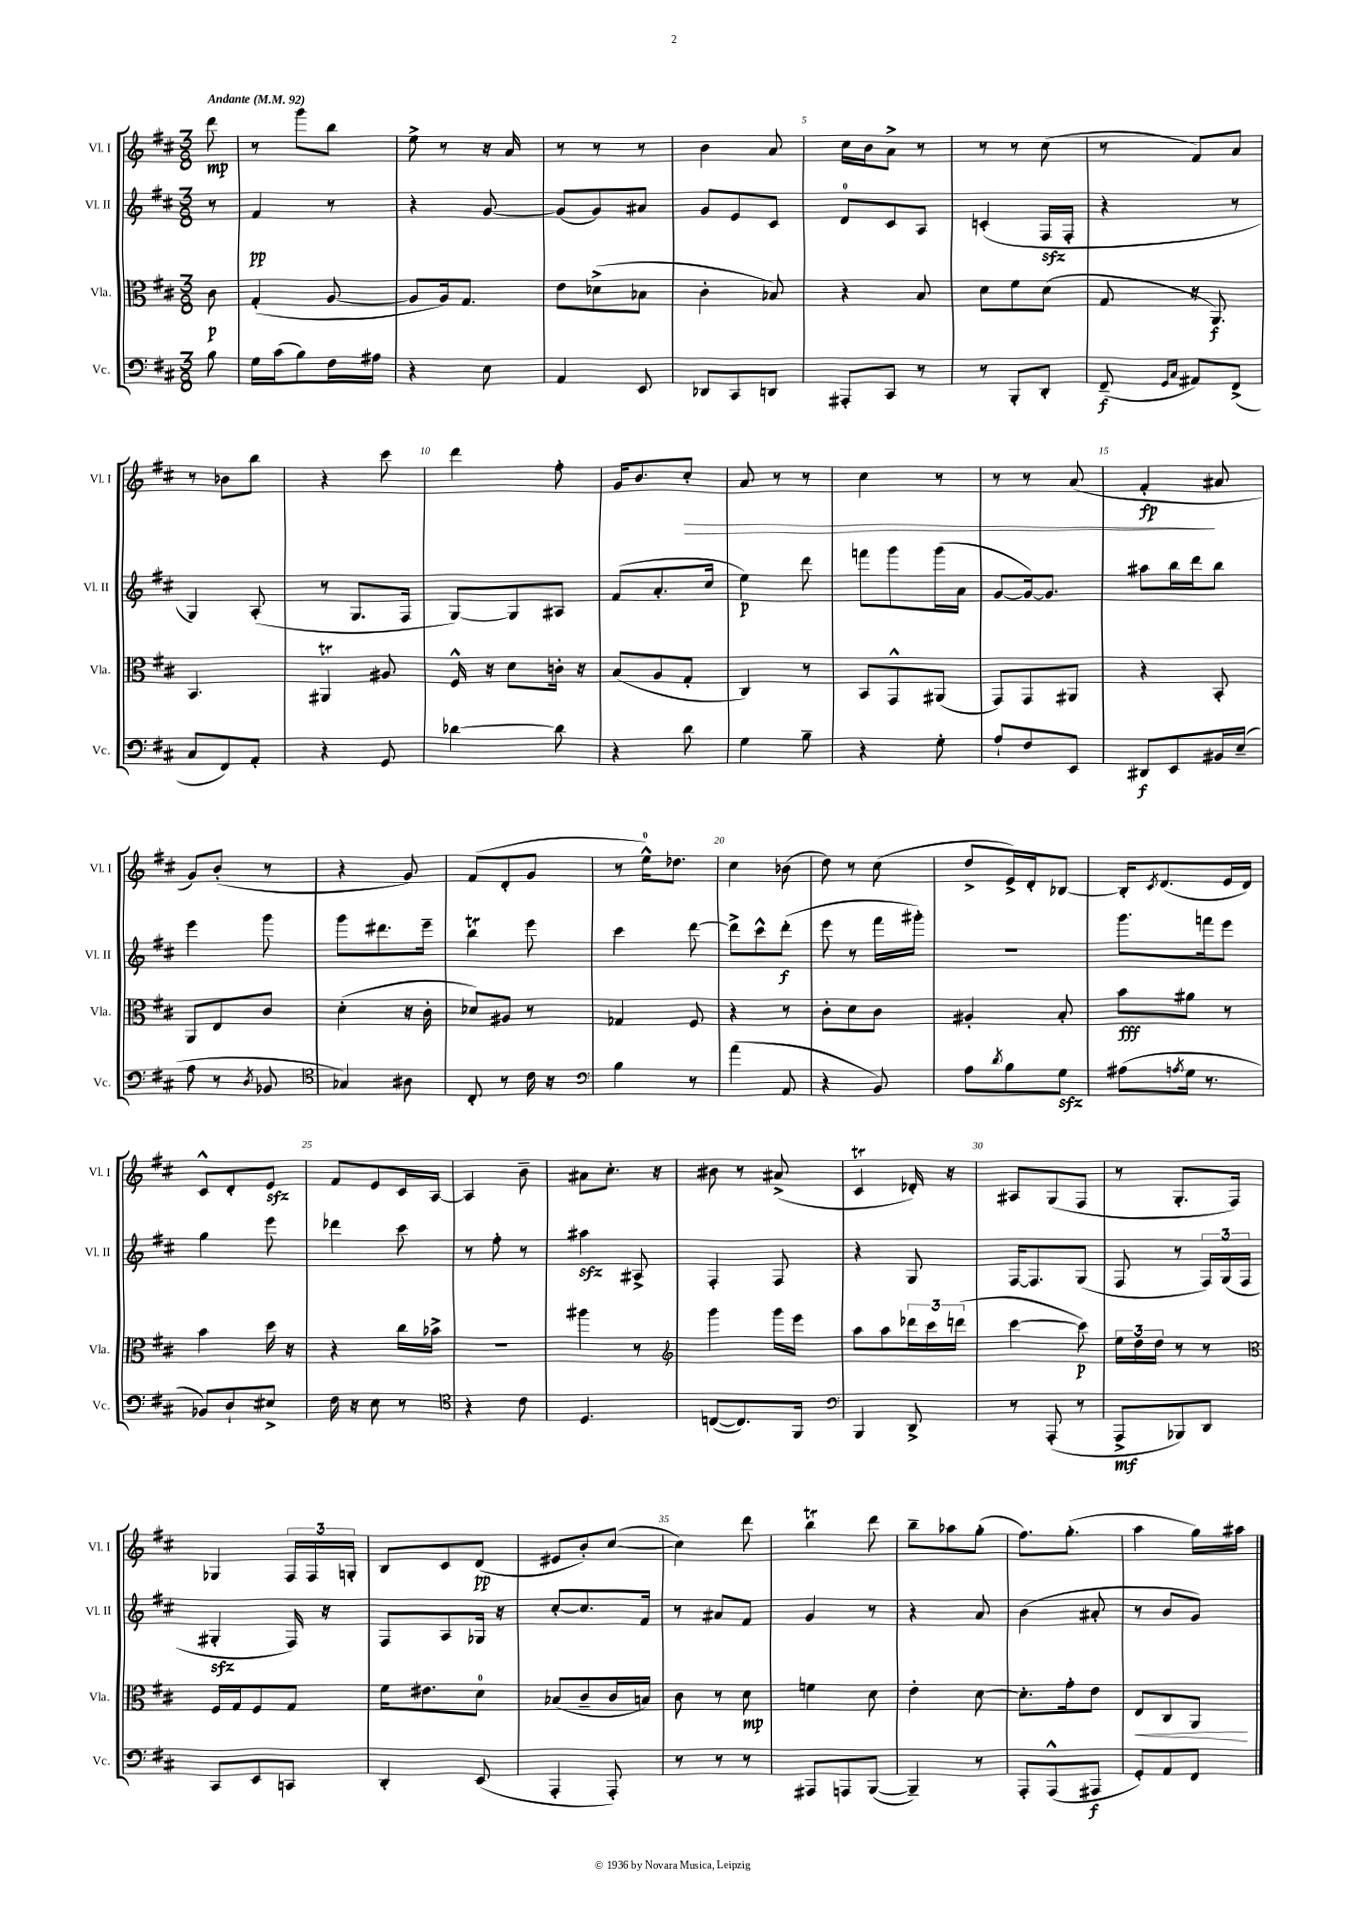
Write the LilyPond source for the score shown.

<<
\new StaffGroup <<
\new Staff = "s0" \with { instrumentName = "Vl. I" shortInstrumentName = "Vl. I" } {
    \clef treble \key d \major \numericTimeSignature \time 3/8 \partial 8 \tempo "Andante" 4 = 92
    d'''8\mp |
    r8 g'''8 b''8 |
    e''8-> r8 r16 a'16 |
    r8 r8 r8 |
    b'4 a'8 |
    cis''16 b'16 a'8-> r8 |
    r8 r8 cis''8( |
    r8 fis'8) a'8 |
    r8 bes'8 b''8 |
    r4 cis'''8 |
    d'''4 fis''8-. |
    g'16 b'8. cis''8-.\> |
    a'8 r8 r8 |
    cis''4 r8 |
    r8 r8 a'8( |
    fis'4-.\fp\! ais'8 |
    g'8) b'8-.( r8 |
    r4 g'8) |
    fis'8( d'8-. g'8 |
    r8 e''16-0-^) des''8. |
    cis''4 bes'8( |
    d''8) r8 cis''8( |
    d''8-> e'16->) d'16-. bes8~ |
    bes16-. \acciaccatura { cis'8 } d'8.( e'16 d'16) |
    cis'8-^ d'8-. e'8\sfz |
    fis'8 e'8 cis'16 a16~ |
    a4 b'8-- |
    ais'8 cis''8.-. r16 |
    bis'8 r8 ais'8->( |
    cis'4\trill des'16-.) r16 |
    ais8 g8( fis8 |
    r8 g8.-. fis16) |
    ges4 \tuplet 3/2 { fis16 fis16 g16-. } |
    b8 cis'8 d'8\pp( |
    eis'8 b'8-.) cis''8~( |
    cis''4) d'''8 |
    b''4\trill d'''8 |
    b''8-- aes''8 g''8-.( |
    fis''8.) g''8.-.( |
    a''4 g''16) ais''16 \bar "|." |
}
\new Staff = "s1" \with { instrumentName = "Vl. II" shortInstrumentName = "Vl. II" } {
    \clef treble \key d \major \numericTimeSignature \time 3/8 \partial 8
    r8 |
    fis'4\pp r8 |
    r4 g'8~ |
    g'8( g'8) ais'8 |
    g'8 e'8 cis'8 |
    d'8-0 cis'8 a8 |
    c'4-.( fis16\sfz fis16-. |
    r4 r8 |
    g4) a8-.( |
    r8 g8. fis16 |
    g8~) g8 ais8 |
    fis'8( a'8.-. cis''16 |
    e''4\p) d'''8 |
    f'''8 g'''8 g'''16( a'16 |
    g'8~ g'16~) g'8. |
    ais''8 b''16 d'''16 b''8 |
    e'''4 g'''8 |
    g'''8 dis'''8. e'''16-- |
    b''4\trill e'''8 |
    cis'''4 d'''8~ |
    d'''8-> cis'''8-^ d'''8-.\f( |
    e'''8 r8 fis'''16 gis'''16-.) |
    R4. |
    g'''8. f'''16 e'''8 |
    g''4 e'''8 |
    des'''4 cis'''8 |
    r8 fis''8-. r8 |
    ais''4\sfz ais8-> |
    fis4-. fis8 |
    r4 g8 |
    fis16~ fis8. g8( |
    fis8 r8 \tuplet 3/2 { fis16) g16( fis16 } |
    gis4-.\sfz fis16) r16 |
    fis8 a8 ges16 r16 |
    cis''8~-. cis''8. fis'16 |
    r8 ais'8 fis'8 |
    g'4 r8 |
    r4 a'8 |
    b'4( ais'8-. |
    r8 b'8 g'8) \bar "|." |
}
\new Staff = "s2" \with { instrumentName = "Vla." shortInstrumentName = "Vla." } {
    \clef alto \key d \major \numericTimeSignature \time 3/8 \partial 8
    cis'8\p |
    g4-.( a8~ |
    a8 a16) g8. |
    e'8 des'8->( bes8 |
    cis'4-. bes8) |
    r4 b8 |
    d'8 fis'8 d'8( |
    g8 r16 a,8.\f) |
    b,4. |
    ais,4\trill ais8 |
    fis16-^ r16 d'8 c'16-. r16 |
    b8( a8 g8-. |
    cis4) r8 |
    b,8 g,8-^ ais,8( |
    g,8) g,8 ais,8 |
    r4 b,8-. |
    a,8 e8 cis'8 |
    d'4-.( r16 cis'16-. |
    des'8) ais8 r8 |
    ges4 fis8 |
    r4 r8 |
    cis'8-. d'8 cis'8 |
    ais4-. b8-. |
    b'8\fff ais'8 r8 |
    b'4 d''16 r16 |
    r4 cis''16 bes'16-> |
    R4. |
    ais''4 r8 |
    \clef treble g'''4 g'''16 e'''16 |
    a''8 a''8 \tuplet 3/2 { des'''16 cis'''16 d'''16( } |
    cis'''4~ cis'''8\p) |
    \tuplet 3/2 { e''16 d''16 d''16 } r8 r8 |
    \clef alto fis16 g16 fis8 g8 |
    fis'16 eis'8. d'8-0 |
    bes8( cis'8-- cis'16 b16) |
    cis'8 r8 d'8\mp |
    f'4 d'8 |
    e'4-. d'8~ |
    d'8.-. g'16-. e'8 |
    e8\< cis8 a,8\! \bar "|." |
}
\new Staff = "s3" \with { instrumentName = "Vc." shortInstrumentName = "Vc." } {
    \clef bass \key d \major \numericTimeSignature \time 3/8 \partial 8
    b8 |
    g16 cis'16( b8) fis16 ais16 |
    r4 e8 |
    a,4 e,8 |
    des,8 cis,8 d,8 |
    ais,,8-. cis,8 r8 |
    r8 b,,8-. d,8-. |
    fis,8--\f( \grace { g,16 cis16 } ais,8) fis,8->( |
    cis8 fis,8) a,8-. |
    r4 g,8 |
    des'4~ des'8 |
    r4 d'8 |
    g4 b8-- |
    r4 g8-. |
    a8-! fis8 e,8 |
    dis,8\f e,8 bis,16 e16--( |
    a8 r8 \acciaccatura { d8 } bes,8 |
    \clef tenor ges4) ais8 |
    cis8-. r8 cis'16 r16 |
    \clef bass b4 r8 |
    a'4( a,8 |
    r4 b,8) |
    a8 \acciaccatura { d'8 } b8 g8\sfz |
    ais8( \acciaccatura { a8 } g16 r8. |
    bes,8) d8-! eis8-> |
    fis16 r16 e8 r8 |
    \clef tenor r4 cis'8 |
    d4. |
    c8~( c8.) fis,16 |
    \clef bass b,,4 d,8-> |
    r8 a,,8-.( r8 |
    a,,8->\mf bes,,8) d,8 |
    cis,8 e,8 c,8 |
    d,4-. e,8( |
    a,,4-. a,,8-.) |
    r8 r8 r8 |
    ais,,8 a,,8 b,,8~( |
    b,,4--) r8 |
    a,,8-. a,,8-^( ais,,8\f |
    g,8-.) a,8 fis,8 \bar "|." |
}
>>
>>
\layout { \context { \Score \override BarNumber.break-visibility = ##(#f #t #t) barNumberVisibility = #(every-nth-bar-number-visible 5) } }
